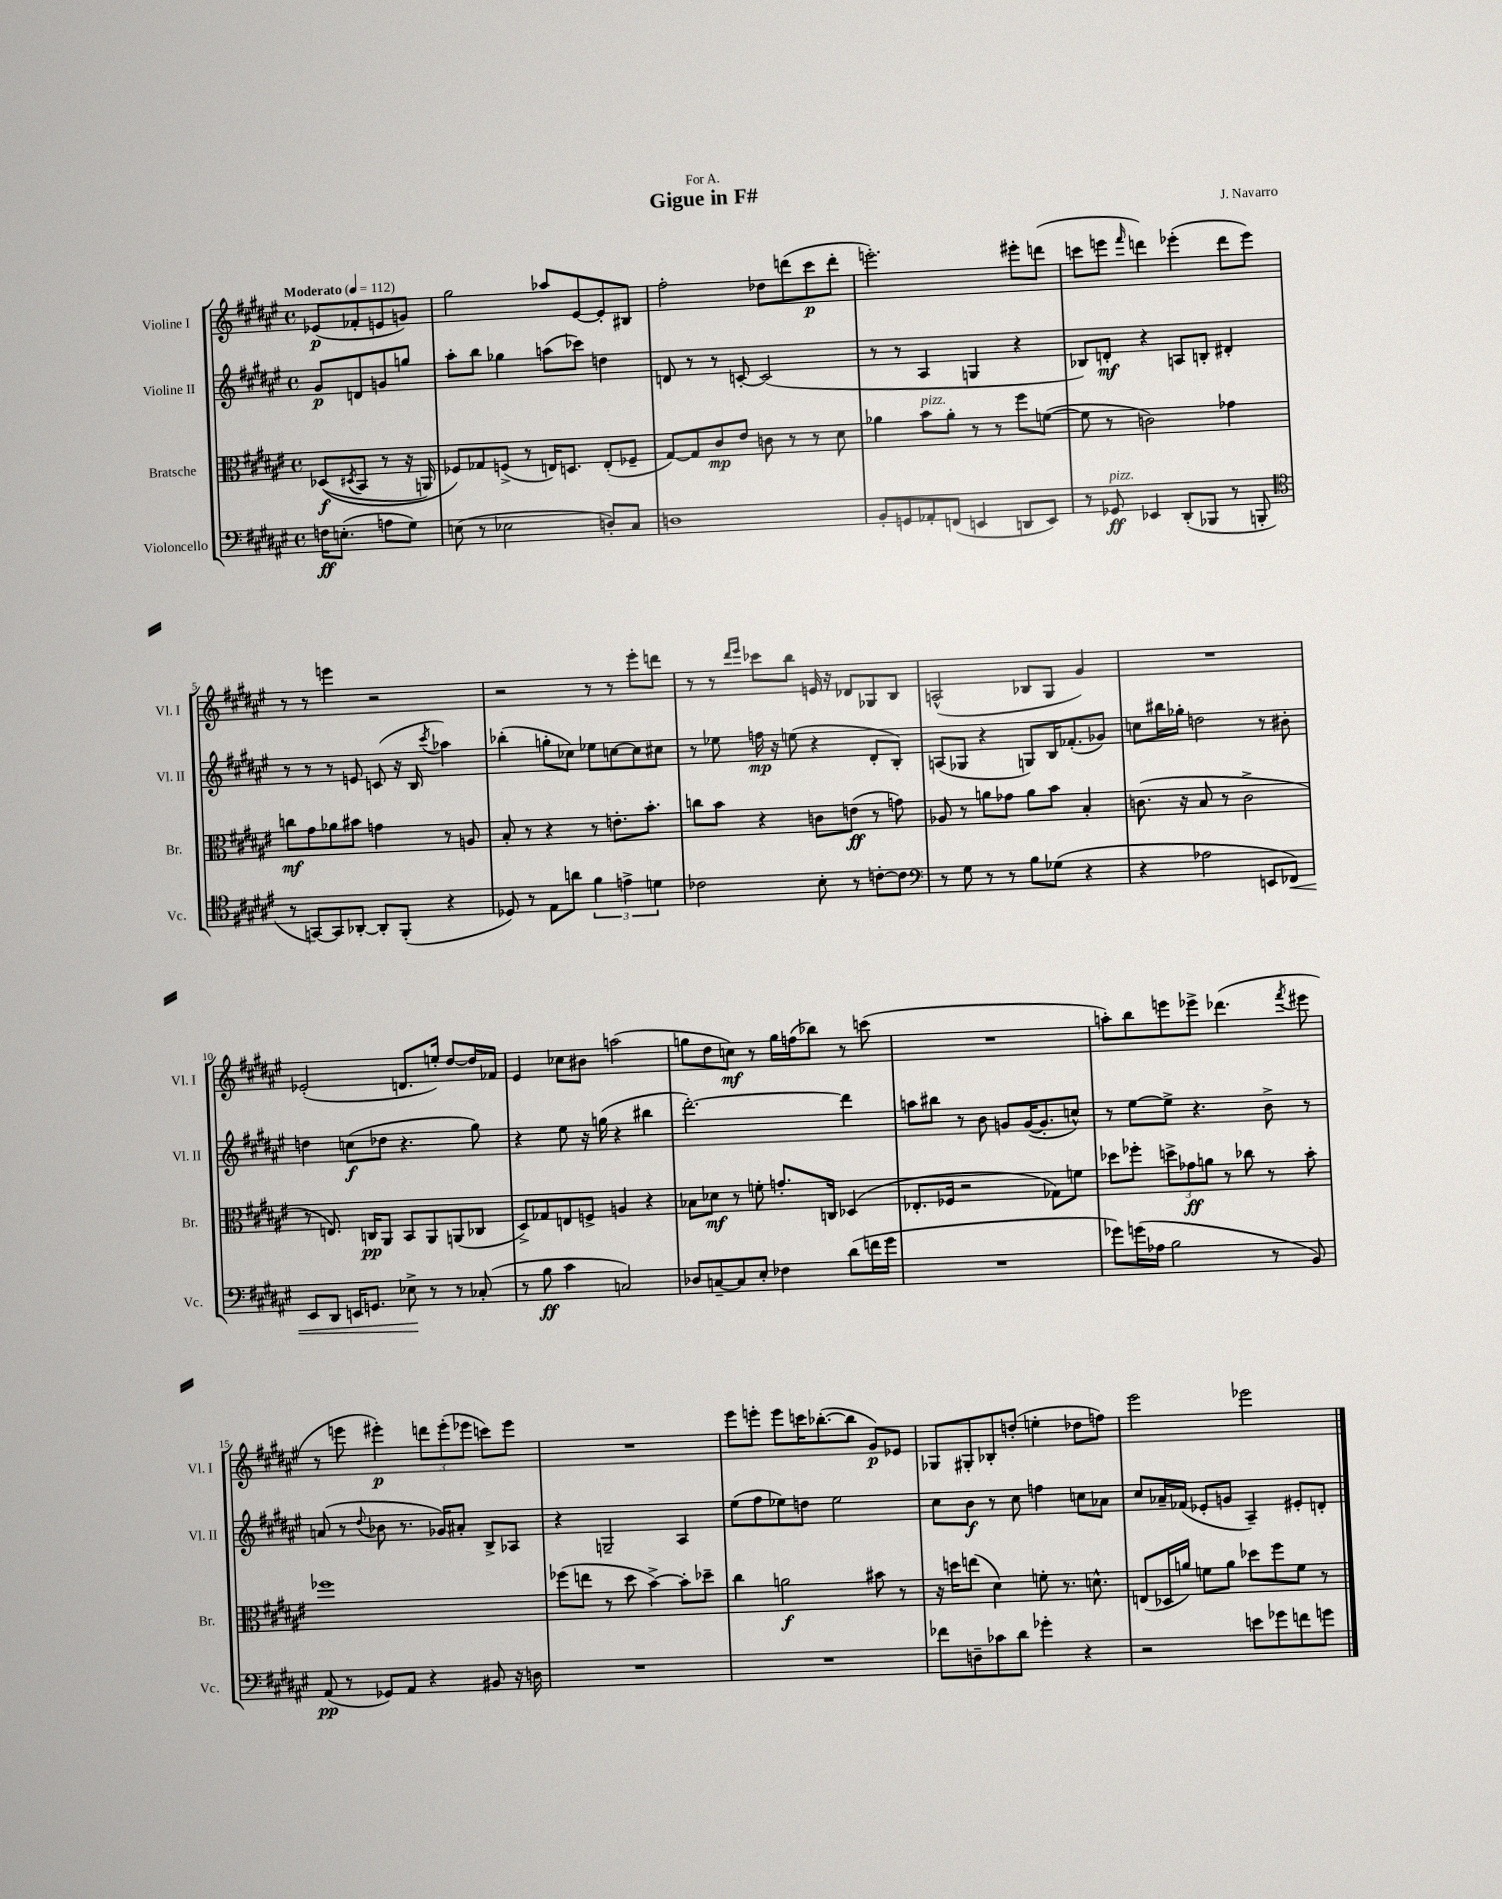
\header { title = "Gigue in F#" composer = "J. Navarro" dedication = "For A." }
<<
\new StaffGroup <<
\new Staff = "s0" \with { instrumentName = "Violine I" shortInstrumentName = "Vl. I" } {
    \clef treble \key fis \major \defaultTimeSignature \time 4/4 \partial 2 \tempo "Moderato" 4 = 112
    ees'8\p( fes'8-. e'8 g'8) |
    gis''2 aes''8 eis'8~ eis'8-. bis8 |
    fis''2-. des''8 d'''8( cis'''8\p d'''8-. |
    e'''2.-.) eis'''8-. d'''8( |
    c'''8 e'''8 \grace { fis'''16 } d'''4) ees'''4-.( d'''8 ees'''8) |
    r8 r8 e'''4 r2 |
    r2 r8 r8 eis'''8-. d'''8 |
    r8 r8 \grace { dis'''16 eis'''16 } ces'''8 b''8 e'16 r16 des'8 ges8 b8 |
    a2-^( bes8 gis8 gis'4) |
    R1 |
    ees'2-.( d'8. e''16-.) dis''8~ dis''16 fes'16 |
    eis'4 ces''8 bis'8 a''2( |
    g''8 dis''8 c''8\mf) r8 g''16 f''16( bes''8) r8 c'''8( |
    R1 |
    a''8-.) b''8 e'''8 ees'''8-> des'''4.( \acciaccatura { fis'''8 } eis'''8 |
    r8 e'''8 eis'''4-.\p) \tuplet 3/2 { d'''8 eis'''8-.( ees'''8 } c'''8) ees'''8 |
    R1 |
    eis'''8 e'''8-. e'''8 c'''16 bes''8.~-.( bes''8 gis'8\p) ees'8 |
    ges8 gis8-. bes8-. d''8-.( e''4-. des''8 f''8) |
    eis'''2 ees'''2 \bar "|." |
}
\new Staff = "s1" \with { instrumentName = "Violine II" shortInstrumentName = "Vl. II" } {
    \clef treble \key fis \major \defaultTimeSignature \time 4/4 \partial 2
    gis'8\p d'8 g'8 g''8 |
    ais''8-. b''8 ges''4 a''8( ces'''8) d''4 |
    d'8 r8 r8 c'8~-. c'2( |
    r8 r8 ais4 g4 r4 |
    bes8) d'8-.\mf r4 a8 b8-. dis'4-. |
    r8 r8 r8 e'8 c'8( r16 b16 \acciaccatura { cis'''8 } aes''4) |
    bes''4-.( g''8-. ces''8) ees''8 c''8~ c''8 cis''8 |
    r8 ees''8 f''16\mp r16 e''8( r4 dis'8-. b8-.) |
    a8( ges8 r4 g8) b16 fes'8.-.( ges'8) |
    c''8 bis''16 ges''16-. d''2 r8 bis'8-. |
    d''4 c''8\f( des''8 r4. gis''8) |
    r4 eis''8 r16 g''16( r4 bis''4 |
    dis'''2.~-.) dis'''4 |
    a''8 bis''8 r8 b'8 g'8 g'16~( g'8.-. c''8-^) |
    r8 eis''8~ eis''8-> r4. b'8-> r8 |
    a'8( r8 \appoggiatura { dis''8 } bes'8 r8. ges'16) ais'8-. b8-> aes8 |
    r4 g2-- ais4 |
    eis''8( fis''8 ees''8) d''8 ees''2 |
    cis''8 b'8\f r8 cis''8 f''4 c''8 aes'8 |
    cis''8 aes'16-- fes'16( ees'8-. g'8 ais4--) eis'8-. d'8-. \bar "|." |
}
\new Staff = "s2" \with { instrumentName = "Bratsche" shortInstrumentName = "Br." } {
    \clef alto \key fis \major \defaultTimeSignature \time 4/4 \partial 2
    des8\f(\( \acciaccatura { dis8 } b,8 r8 r16 a,16) |
    fes8\) ges8 f8->( r8 e16) d8. e8-.( fes8-- |
    gis8~) gis8 cis'8\mp eis'8 c'8 r8 r8 dis'8 |
    aes'4 b'8^\markup { \italic "pizz." } aes'8-. r8 r8 fis''8 f'8~( |
    f'8 r8 c'2) ges'4 |
    c''8\mf gis'8 aes'8 bis'8 g'4 r8 a8 |
    b8-. r8 r4 r8 e'8.-. b'8.-. |
    c''8 b'8 r4 c'8 e'8\ff( r8 g'8) |
    aes8 r8 a'8 ges'8 a'8 b'8 b4-. |
    c'8.( r16 b8 r8 c'2-> |
    r8 e8.) c16\pp ais,8 b,8 ais,8 a,8( ces8 |
    dis8->) ges8 e8 f8-> a4 r4 |
    bes8 des'8\mf r8 f'8-. g'8.-. c16 des4( |
    ees8.-. fes16 r2 ges8) f'8 |
    des''8 fes''8-. \tuplet 3/2 { d''8-> ges'8\ff a'8 } r8 ces''8 r8 b'8-. |
    fes''1 |
    fes''8( e''8 r8 dis''8 b'4~->) b'8-. des''8-- |
    cis''4 a'2\f bis'8 r8 |
    r16 d''16 e''8( dis'4) f'8-. r8. d'8.-^ |
    e8( des16 a'16) f'8 a'8 des''8 fis''8 f'8 r8 \bar "|." |
}
\new Staff = "s3" \with { instrumentName = "Violoncello" shortInstrumentName = "Vc." } {
    \clef bass \key fis \major \defaultTimeSignature \time 4/4 \partial 2
    f16\ff e8.-.( a8 gis8) |
    e8( r8 ees2 d8-.) cis8 |
    d1 |
    b,8-. g,8 aes,8-. f,8( e,4 d,8 e,8) |
    r8 ges,8\ff^\markup { \italic "pizz." } ees,4 dis,8-.( bes,,8 r8 b,,8-. |
    \clef tenor r8 g,8~) g,8 aes,8~-. aes,8-. fis,8-.( r4 |
    des8) r8 eis8 a'8 \tuplet 3/2 { fis'4 e'4-> d'4 } |
    ces'2 b8-. r8 c'8~-. c'8 |
    \clef bass r8 gis8 r8 r8 b8 ges8( r4 |
    r4 aes2 e,8 fes,8\<) |
    eis,8 dis,8 e,16 g,8. ees8->\! r8 r8 ces8-.( |
    r8 b8\ff cis'4 c2) |
    des8 c8~-- c8 eis8-. fes4 dis'8( f'16 gis'16 |
    R1 |
    ges'8) g'16( aes16 b2 r8 b,8) |
    ais,8\pp( r8 ges,8) ais,8 r4 bis,8 r16 d16 |
    R1 |
    R1 |
    fes'8 d8-- ces'8 dis'8 ges'4-. r4 |
    r2 e'8 ges'8 f'8 g'8 \bar "|." |
}
>>
>>
